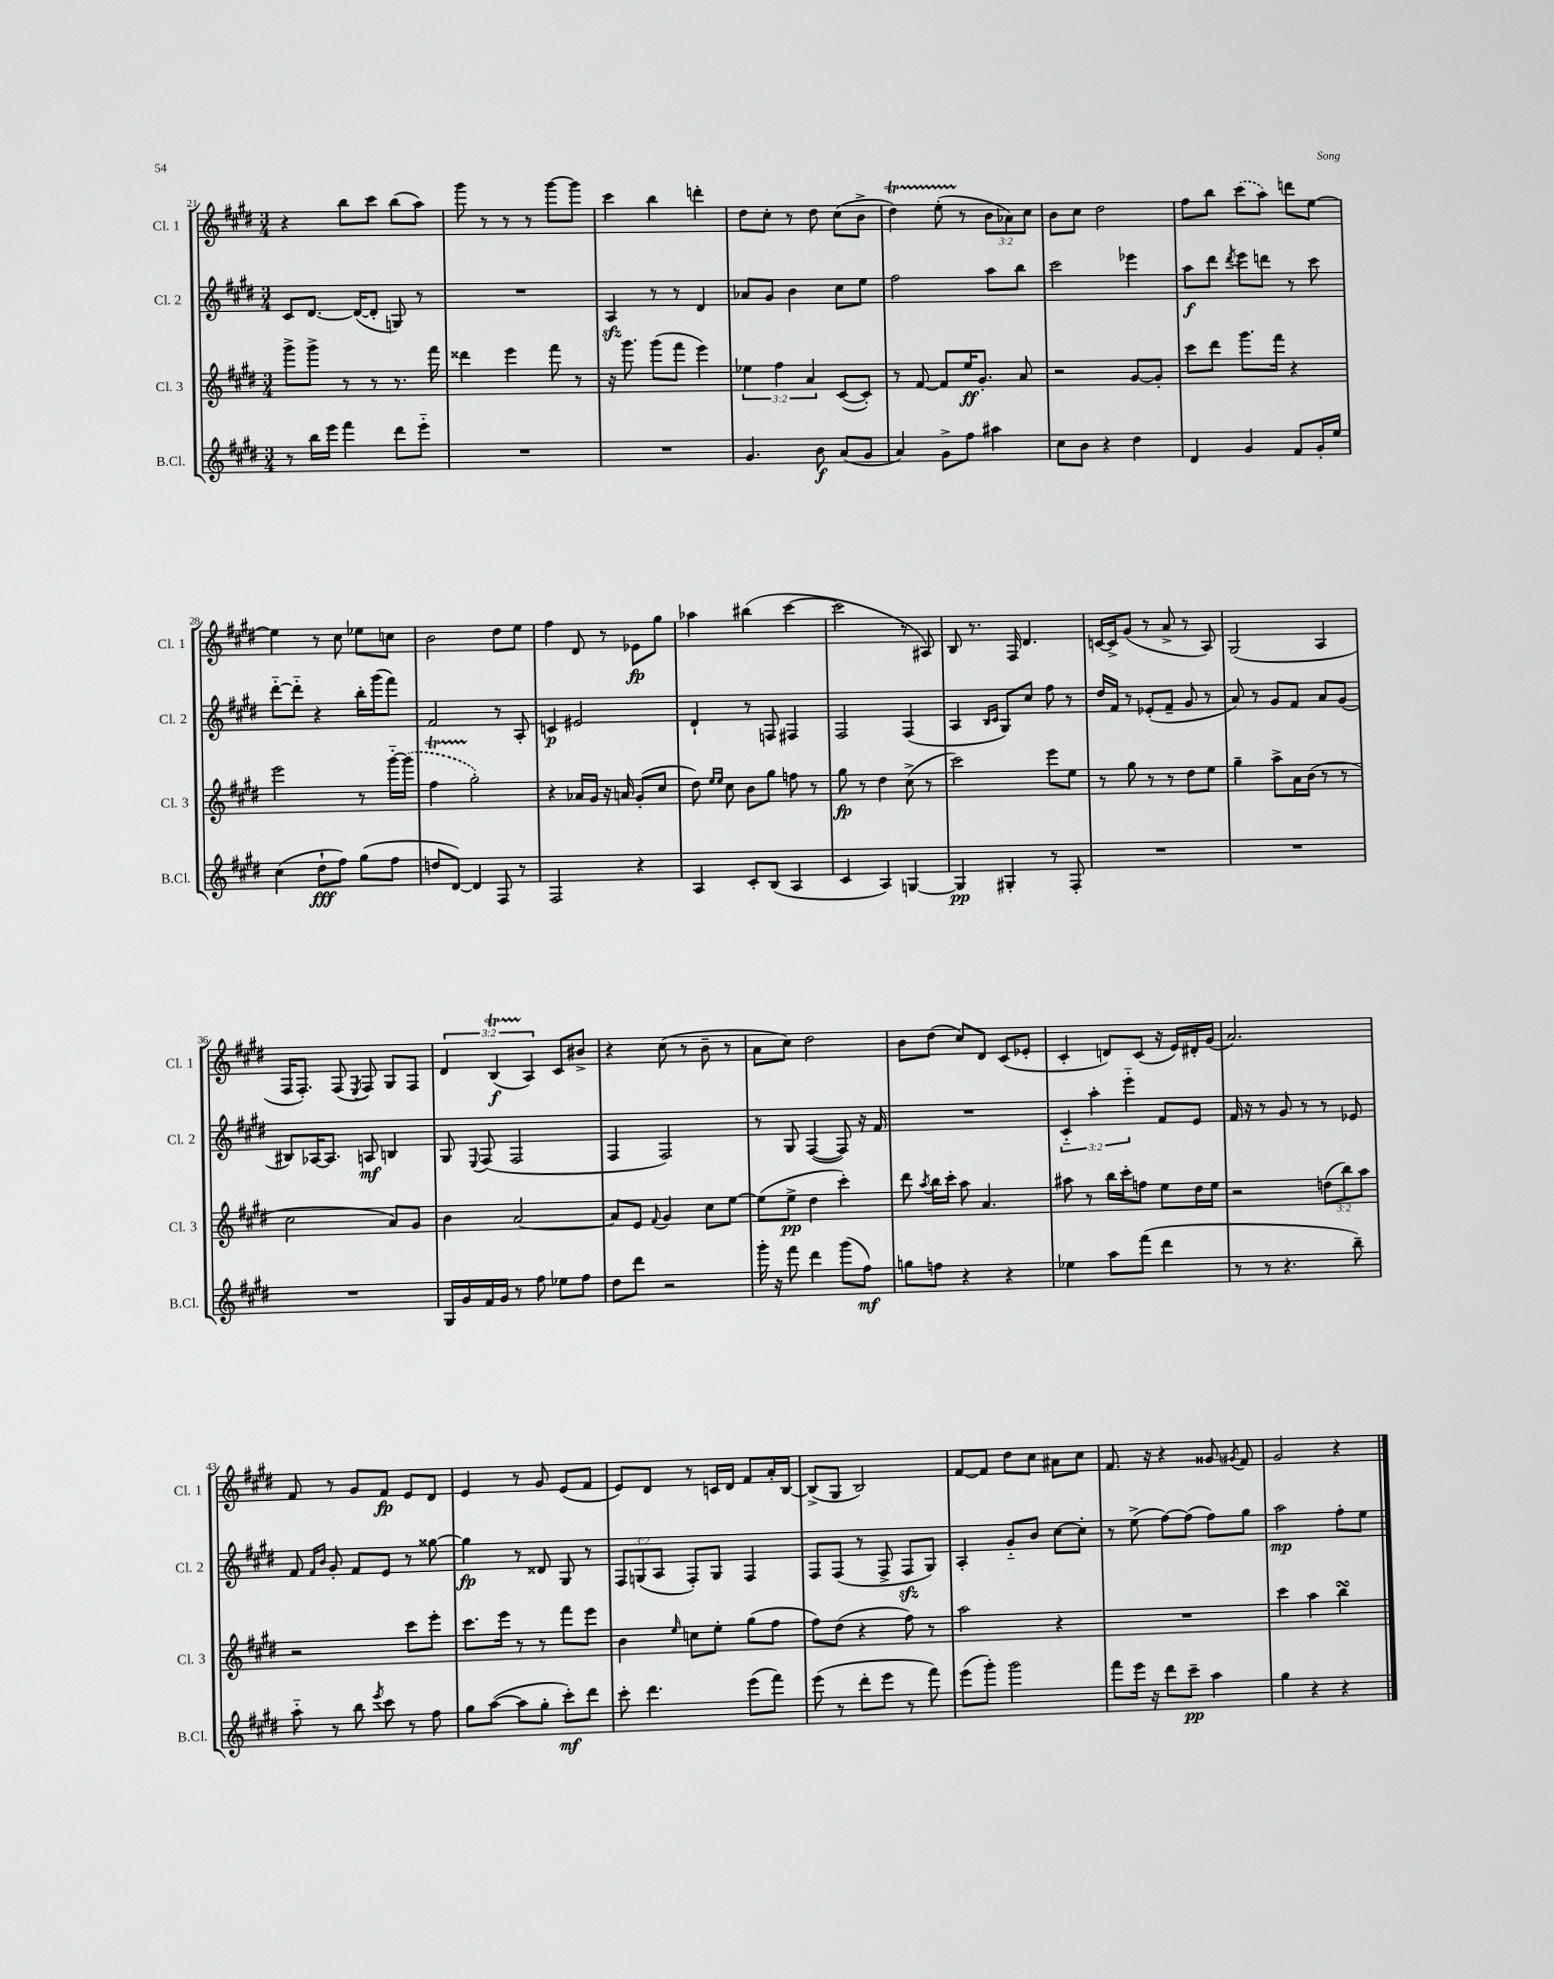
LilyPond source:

<<
\new StaffGroup <<
\new Staff = "s0" \with { instrumentName = "Cl. 1" shortInstrumentName = "Cl. 1" } {
    \clef treble \key e \major \numericTimeSignature \time 3/4 \override Staff.TupletNumber.text = #tuplet-number::calc-fraction-text
    \autoBeamOff r4 b''8[ cis'''8] b''8[( a''8]) |
    gis'''8 r8 r8 r8 gis'''8[~ gis'''8] |
    cis'''4 b''4 d'''4-. |
    dis''8[ cis''8]-. r8 dis''8 cis''8[( b'8]-> |
    dis''4\startTrillSpan) e''8-.( r8\stopTrillSpan \tuplet 3/2 { b'8[ aes'8) cis''8] } |
    b'8[ cis''8] dis''2 |
    fis''8[ b''8] \once \slurDashed cis'''8[( a''8]) d'''8[ e''8]~ |
    e''4 r8 cis''8 ees''8[ c''8] |
    b'2 dis''8[ e''8] |
    fis''4 dis'8 r8 ees'8[\fp gis''8] |
    aes''4 bis''4( cis'''4~ |
    cis'''2 r8 ais8) |
    b8 r8. fis16 dis'4. |
    c'16[~ c'16-> gis'8]( r8 a'8-> r8 a8) |
    gis2( a4 |
    fis16[ fis8.]-.) fis8( \acciaccatura { e8 } fis8) gis8[ fis8] |
    \tuplet 3/2 { dis'4 b4\startTrillSpan\f( a4\stopTrillSpan) } cis'8[ bis'8]-> |
    r4 cis''8( r8 b'8-- r8 |
    a'8[ cis''8]) dis''2 |
    b'8[ dis''8]( cis''8[) dis'8] cis'8[( ees'8]-. |
    cis'4-. d'8[) cis'8]( r16 e'16[) dis'16-. gis'16]( |
    a'2.) |
    fis'8 r8 gis'8[ fis'8]\fp e'8[ dis'8] |
    e'4 r8 gis'8 e'8[( fis'8] |
    e'8[) dis'8] r8 c'16[ dis'16] fis'8[ a'16-. b16]~ |
    b8[->( gis8] b2) |
    fis'8[~ fis'8] dis''8[ cis''8] ais'8[ cis''8] |
    fis'8. r16 r4 gisis'8 \acciaccatura { gis'8 } fis'8 |
    gis'2 r4 \bar "|." |
}
\new Staff = "s1" \with { instrumentName = "Cl. 2" shortInstrumentName = "Cl. 2" } {
    \clef treble \key e \major \numericTimeSignature \time 3/4 \override Staff.TupletNumber.text = #tuplet-number::calc-fraction-text
    \autoBeamOff cis'8[ dis'8.]~ dis'16[~( dis'8]-. g8) r8 |
    R2. |
    a4\sfz r8 r8 dis'4 |
    aes'8[ gis'8] b'4 cis''8[ e''8] |
    fis''2 a''8[ b''8] |
    cis'''2 ees'''4 |
    a''8[\f dis'''8] \acciaccatura { dis'''8 } e'''8[ d'''8] r8 cis'''8 |
    dis'''8[~-_ dis'''8]-_ r4 b''16[-. gis'''16( fis'''8]) |
    fis'2 r8 a8-. |
    c'4\p eis'2 |
    dis'4-! r8 f8 fis4 |
    fis2 fis4( |
    a4 \grace { b16[ cis'16] } gis8[) cis''8] fis''8 r8 |
    dis''16[ fis'16] r8 ees'8[-.( fis'8]-- gis'8 r8 |
    a'8) r8 gis'8[ fis'8] a'8[ gis'8]( |
    bis8[) aes16~ aes8.] a8\mf b4 |
    gis8 \appoggiatura { e8 } fis8( fis2 |
    fis4 fis2) |
    r8 gis8 fis4~( fis8) r16 fis'16 |
    R2. |
    \tuplet 3/2 { cis'4-_ a''4-. e'''4-_ } fis'8[ e'8] |
    fis'16 r16 r8 gis'8 r8 r8 ees'8 |
    fis'8 \grace { fis'16[ b'16] } gis'8-. fis'8[ e'8] r8 gisis''8~ |
    gisis''4\fp r8 disis'8 gis8 r8 |
    \tuplet 3/2 { fis8[ g8( a8] } fis8[-.) g8] fis4 |
    fis8[ fis8]( r8 fis8-> fis8[\sfz gis8]) |
    a4-. gis'8[-_ b'8] cis''8[~ cis''8]-. |
    r8 e''8->( fis''8[~) fis''8]( fis''8[) gis''8] |
    a''2\mp fis''8[-. e''8] \bar "|." |
}
\new Staff = "s2" \with { instrumentName = "Cl. 3" shortInstrumentName = "Cl. 3" } {
    \clef treble \key e \major \numericTimeSignature \time 3/4 \override Staff.TupletNumber.text = #tuplet-number::calc-fraction-text
    \autoBeamOff gis'''8[-> gis'''8]-> r8 r8 r8. fis'''16 |
    disis'''4 e'''4 fis'''8 r8 |
    r16 gis'''8. gis'''8[( fis'''8] e'''4) |
    \tuplet 3/2 { ees''4 fis''4 a'4 } cis'8[~( cis'8]-.) |
    r8 fis'8~ fis'8[ e''16\ff gis'8.]-. a'8 |
    r2 gis'8[~ gis'8]-. |
    cis'''8[ dis'''8] gis'''8.[ fis'''16] r4 |
    e'''2 r8 gis'''16[~-_ \once \slurDashed gis'''16]( |
    fis''4\startTrillSpan gis''2-.\stopTrillSpan) |
    r4 aes'16[ gis'16] r16 a'16 gis'8[-.( cis''8] |
    dis''8) \grace { e''16[ e''16] } cis''8 b'8[ gis''8] f''8 r8 |
    gis''8\fp r8 dis''4 cis''8->( r8 |
    cis'''2) e'''8[ e''8] |
    r8 gis''8 r8 r8 dis''8[ e''8] |
    gis''4-- a''8[-> a'16 b'16]( r8 r8 |
    cis''2 a'8[) gis'8] |
    b'4 a'2~ |
    a'8[ e'8] \appoggiatura { fis'8 } gis'4 cis''8[ e''8]~ |
    e''8[( e''8]->\pp dis''4 cis'''4-.) |
    dis'''8 \acciaccatura { a''8 } b''16[ cis'''16]-. a''8 a'4. |
    ais''8 r8 b''16[ cis'''16-. f''8] e''8[ dis''16 e''16] |
    r2 \tuplet 3/2 { d''8[( b''8) a''8] } |
    r2 cis'''8[ e'''8]-. |
    cis'''8.[ e'''16] r8 r8 fis'''8[ e'''8] |
    b'4 \grace { e''16 } c''8[ e''8]-. gis''8[( fis''8] |
    fis''8[) dis''8]( r4 fis''8) r8 |
    a''2 r4 |
    R2. |
    cis'''4 a''4 b''4\turn \bar "|." |
}
\new Staff = "s3" \with { instrumentName = "B.Cl." shortInstrumentName = "B.Cl." } {
    \clef treble \key e \major \numericTimeSignature \time 3/4
    \autoBeamOff r8 b''16[ e'''16] fis'''4 dis'''8[ e'''8]-_ |
    R2. |
    R2. |
    gis'4. b'8\f a'8[( gis'8] |
    a'4) gis'8[-> fis''8] ais''4 |
    cis''8[ b'8] r4 dis''4 |
    dis'4 gis'4 fis'8[ gis'16-. e''16] |
    cis''4( dis''8[-!\fff fis''8]) gis''8[( fis''8] |
    d''8[ dis'8]~) dis'4 fis8 r8 |
    fis2 r4 |
    a4 cis'8[-. b8]( a4 |
    cis'4 a4) g4~ |
    g4\pp gis4-. r8 fis8-. |
    R2. |
    R2. |
    R2. |
    gis16[ gis'16 fis'16 gis'16] r8 fis''8 ees''8[ fis''8] |
    dis''8[ dis'''8] r2 |
    gis'''16-. r16 fis'''8 dis'''4 gis'''8[( fis''8]\mf) |
    g''8[ f''8] r4 r4 |
    ees''4 a''8[ fis'''8]( dis'''4 |
    r8 r8 r4. b''8--) |
    a''8-_ r8 b''8 \acciaccatura { e'''8 } cis'''8 r8 fis''8 |
    gis''8[ a''8]~( a''8[ gis''8]-. cis'''8[-.\mf) dis'''8] |
    cis'''8-. dis'''4. e'''8[( fis'''8]) |
    e'''8( r8 dis'''8[-. e'''8] r8 fis'''8) |
    e'''8[( gis'''8]-.) gis'''2 |
    fis'''8[ e'''16] r16 dis'''8[ cis'''8]--\pp a''4 |
    gis''4 r4 r4 \bar "|." |
}
>>
>>
\layout { \context { \Score currentBarNumber = #21 } }
